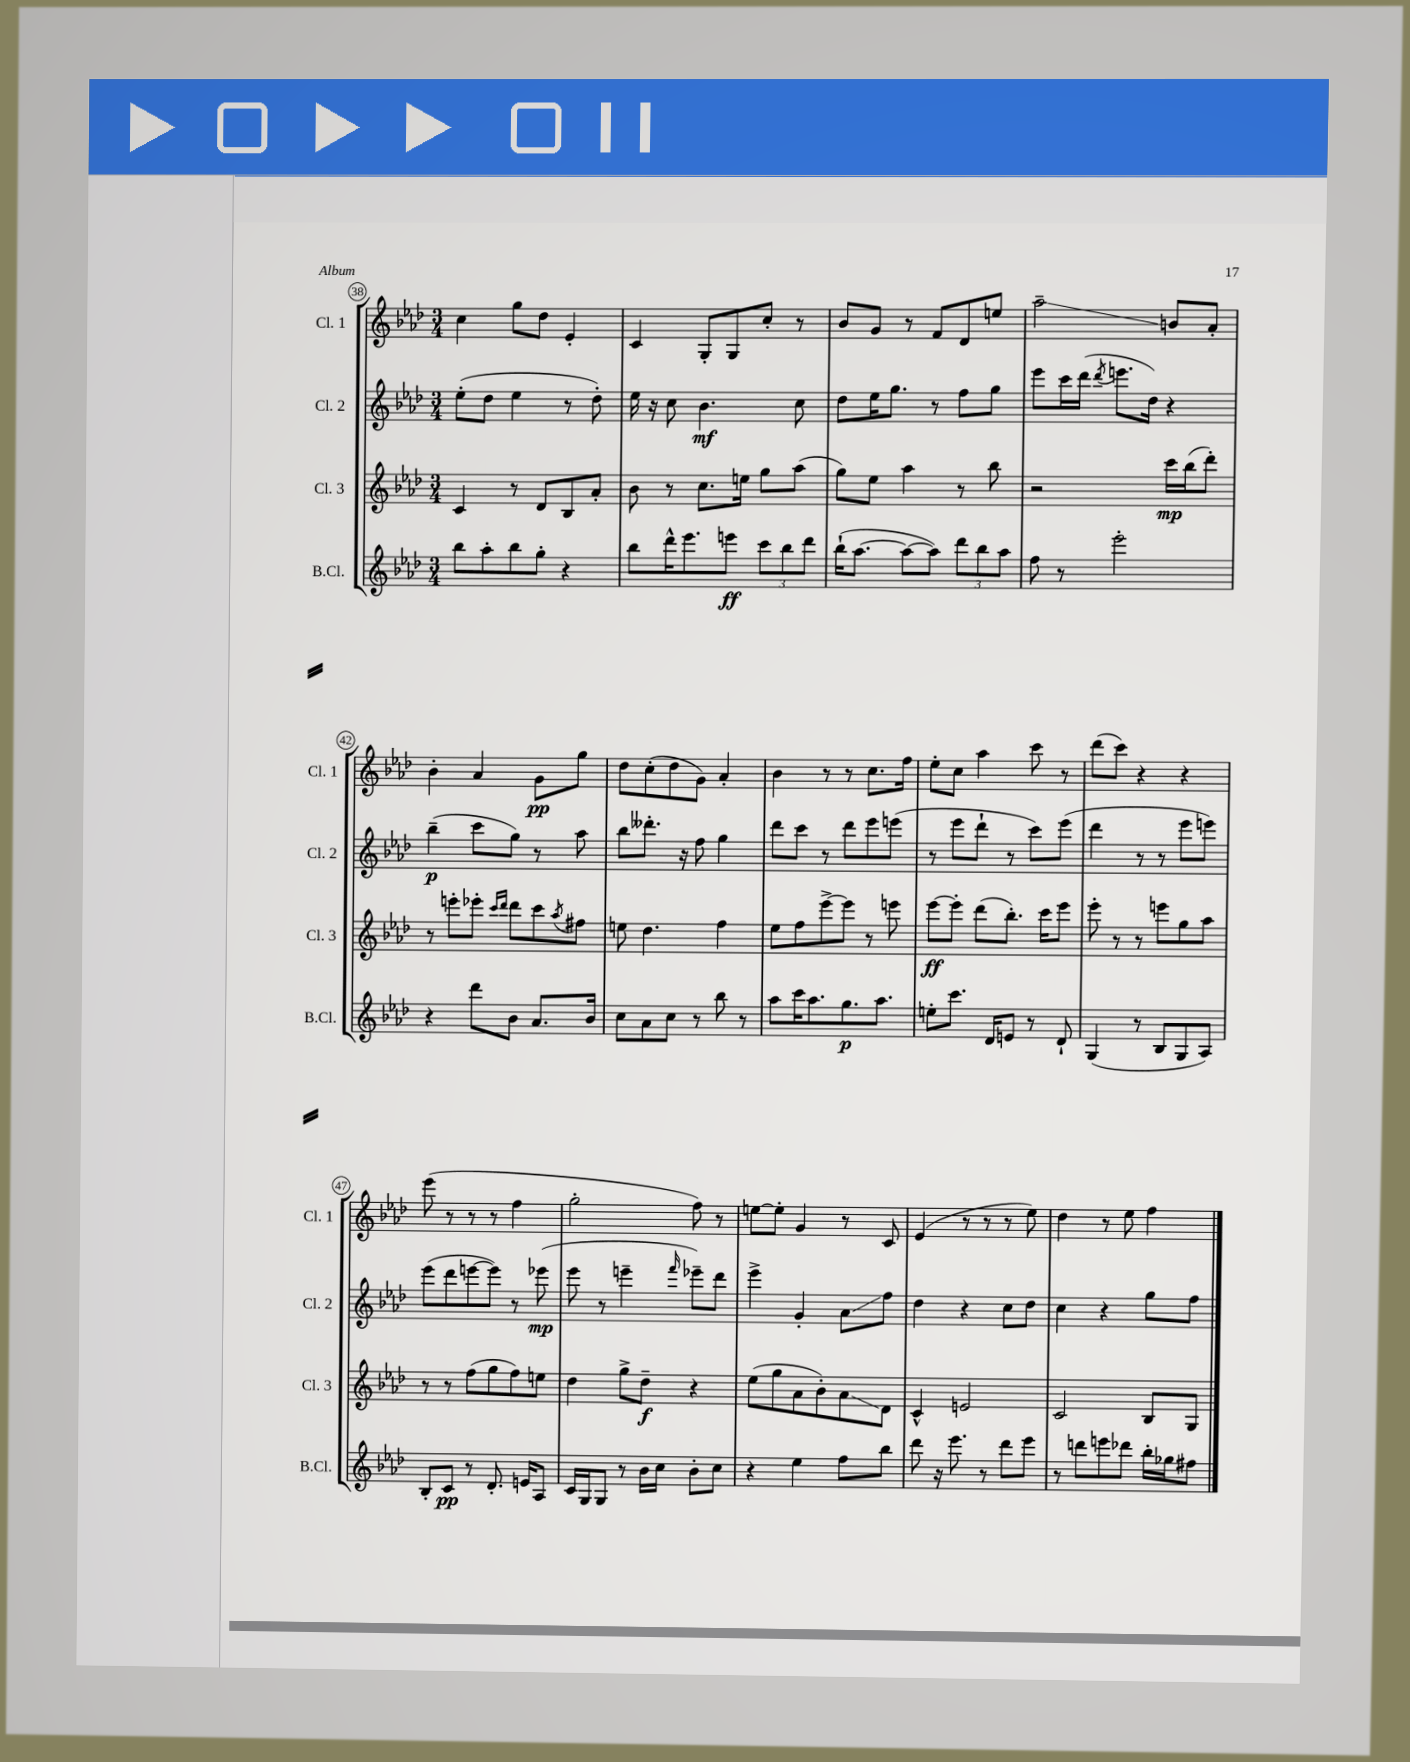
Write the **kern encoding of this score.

**kern	**kern	**kern	**kern
*staff4	*staff3	*staff2	*staff1
*clefG2	*clefG2	*clefG2	*clefG2
*k[b-e-a-d-]	*k[b-e-a-d-]	*k[b-e-a-d-]	*k[b-e-a-d-]
*M3/4	*M3/4	*M3/4	*M3/4
8bb-\L	4c/	(8ee-'\L	4cc\
8aa-'\	.	8dd-\J	.
8bb-\	8r	4ee-\	8gg\L
8gg'\J	8d-/L	.	8dd-\J
4r	8B-/	8r	4e-'/
.	8a-'/J	8dd-'\)	.
=	=	=	=
8bb-\L	8b-\	16ee-\	4c/
.	.	16r	.
16ddd-^^\K	8r	8cc\	.
8.eee-\	.	.	.
.	8.cc\L	4.b-\	8G'/L
8eee\J	.	.	8G/
.	16ee\Jk	.	.
12ccc\L	8gg\L	.	8cc'/J
12bb-\	.	.	.
.	(8aa-\J	8cc\	8r
12ddd-\J	.	.	.
=	=	=	=
(16bb-`\LK	8gg\L)	8dd-\L	8b-/L
[8.aa-\J	.	.	.
.	8ee-\J	16ee-\K	8g/J
.	.	8.gg\J	.
8aa-\_L	4aa-\	.	8r
8aa-\]J)	.	8r	8f/L
12ddd-\L	8r	8ff\L	8d-/
12bb-\	.	.	.
.	8bb-\	8gg\J	8ee/J
12aa-\J	.	.	.
=	=	=	=
8ff\	2r	8eee-\L	2aa-~\
8r	.	16ccc\L	.
.	.	(16ddd-\JJ	.
.	.	8qddd-/	.
2eee-'\	.	8.eee\L	.
.	.	16dd-\Jk)	.
.	16ccc\LL	4r	8b/L
.	(16bb-\J	.	.
.	8ddd-'\J)	.	8a-'/J
=	=	=	=
4r	8r	(4bb-~\	4b-'\
.	8eee'\L	.	.
8ddd-\L	8eee-'\J	8ccc\L	4a-/
.	16qqccc/LL	.	.
.	16qqddd-/JJ	.	.
8b-\J	8ddd-\L	8gg\J)	.
8.a-/L	8ccc\	8r	8g\L
.	8qaa-/	.	.
.	8ff#\J	8aa-\	8gg\J
16b-/Jk	.	.	.
=	=	=	=
8cc\L	8ee\	8bb-\L	8dd-\L
8a-\	4.dd-\	8.ddd--'\J	(8cc'\
8cc\J	.	.	8dd-\
.	.	16r	.
8r	.	8ff\	8g\J)
8bb-\	4ff\	4gg\	4a-'/
8r	.	.	.
=	=	=	=
8aa-\L	8ee-\L	8ddd-\L	4b-\
16ccc\K	8ff\	8ccc\J	.
8.aa-\	.	.	.
.	[8eee-^\	8r	8r
8.gg\	8eee-\]J	8ddd-\L	8r
.	8r	8eee-\	8.cc\L
8.aa-\J	.	.	.
.	8eee\	(8eee\J	.
.	.	.	16ff\Jk
=	=	=	=
8ee'\L	[8eee-\L	8r	8ee-'\L
8.ccc\J	8eee-'\]J	8eee-\L	8cc\J
.	(8ddd-\L	8ddd-`\J	4aa-\
16d-/LK	.	.	.
8e/J	8.bb-'\J)	8r	.
8r	.	8ccc\L)	8ccc\
.	16ccc\LK	.	.
8d-`/	8eee-\J	(8eee-\J	8r
=	=	=	=
(4G/	8eee-'\	4ddd-\	(8ddd-\L
.	8r	.	8ccc\J)
8r	8r	8r	4r
8B-/L	8eee\L	8r	.
8G/	8gg\	8eee-\L	4r
8A-/J)	8aa-\J	8eee\J)	.
=	=	=	=
8B-'/L	8r	(8eee-\L	(8eee-\
8c/J	8r	8ddd-\	8r
8r	(8ff\L	[8eee\	8r
8.d-'/	8gg\	8eee\]J)	8r
.	8ff\)	8r	4ff\
16e/LK	.	.	.
8A-/J	8ee\J	(8eee-\	.
=	=	=	=
16c/LL	4dd-\	8eee-\	2gg'\
16G/J	.	.	.
8G/J	.	8r	.
8r	8gg^\L	4eee~\	.
16b-\LL	8dd-~\J	.	.
16cc\JJ	.	.	.
.	.	16qqfff/	.
8b-'\L	4r	8eee-~\L)	8ff\)
8cc\J	.	8ddd-\J	8r
=	=	=	=
4r	(8ee-\L	4eee-^\	[8ee\L
.	8gg\	.	8ee'\]J
4ee-\	8a-\	4g'/	4g/
.	8b-'\)	.	.
8ff\L	8a-\	8a-\L	8r
8bb-\J	8d-\J	8ff\J	8c/
=	=	=	=
8ddd-\	4c^^/	4dd-\	(4e-/
16r	.	.	.
8.eee-\	.	.	.
.	2e/	4r	8r
8r	.	.	8r
8ddd-\L	.	8cc\L	8r
8eee-\J	.	8dd-\J	8ee-\)
=	=	=	=
8r	2c/	4cc\	4dd-\
8ddd\L	.	.	.
8eee\	.	4r	8r
8ddd-\J	.	.	8ee-\
16bb-'\LL	8B-/L	8gg\L	4ff\
16gg-\J	.	.	.
8ff#\J	8G/J	8ff\J	.
==	==	==	==
*-	*-	*-	*-
